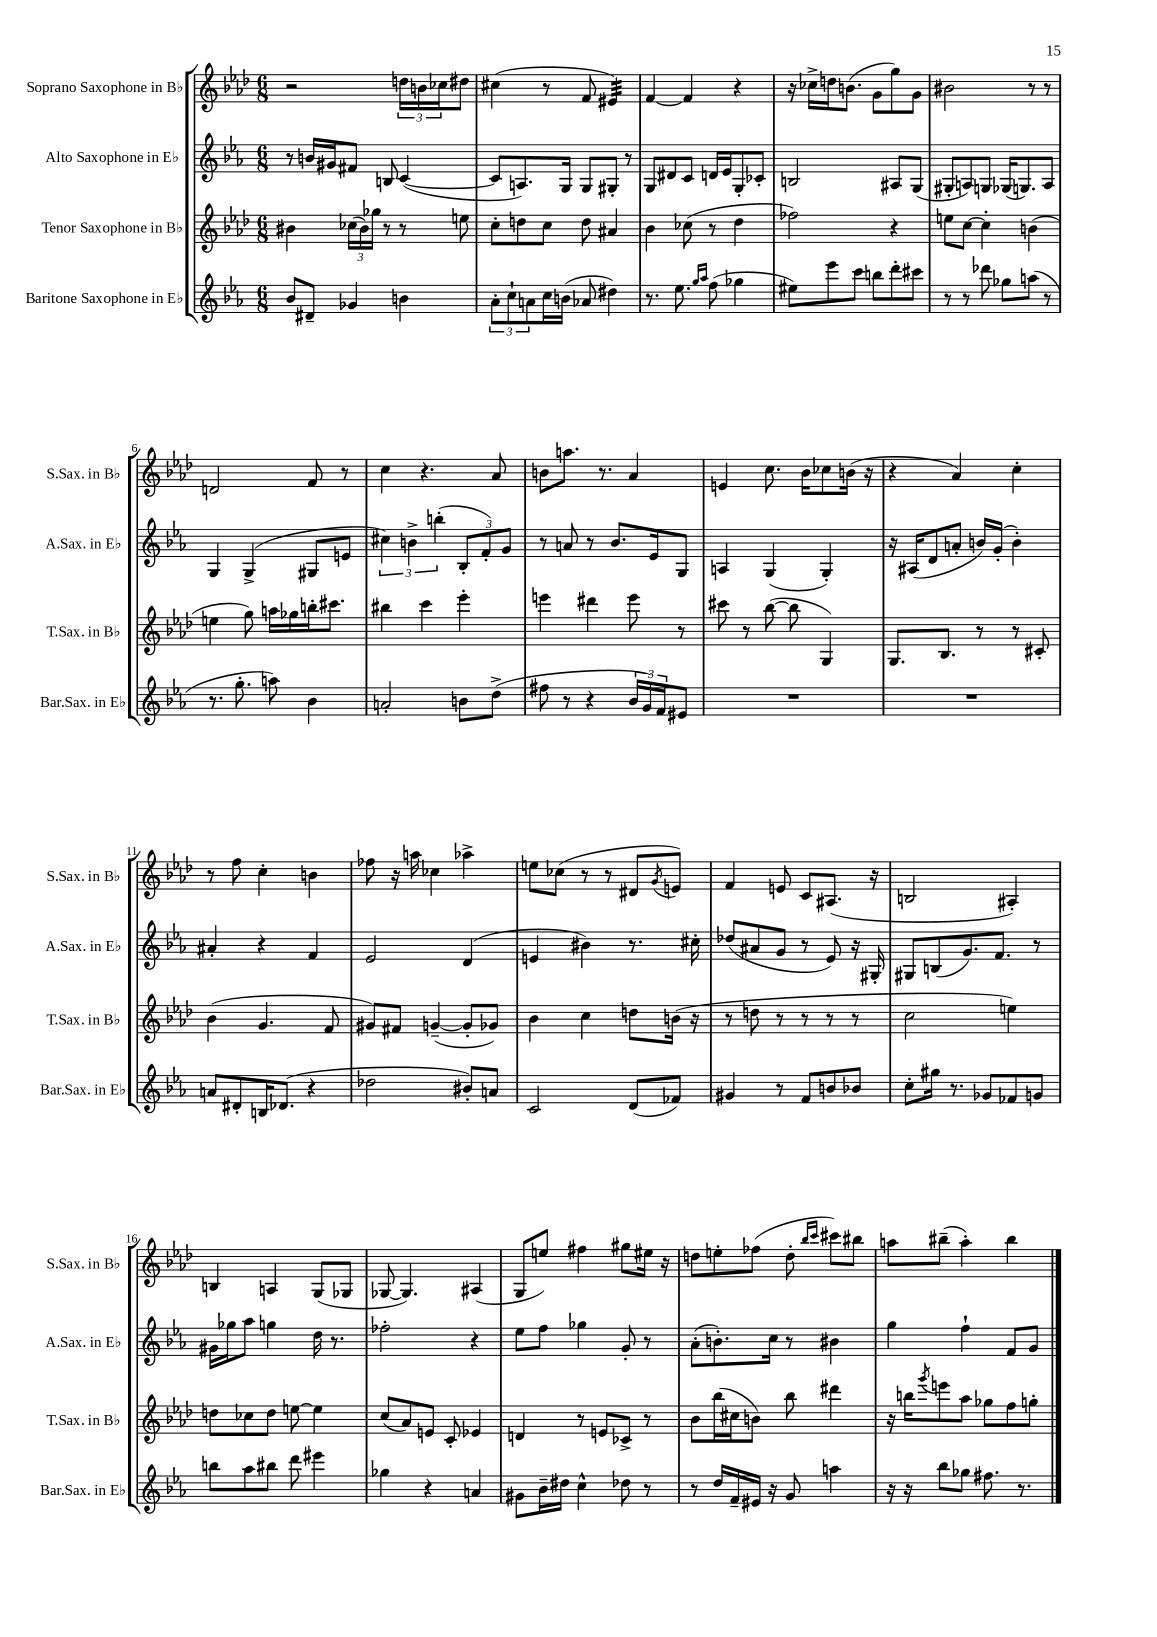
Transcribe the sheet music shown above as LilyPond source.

<<
\new StaffGroup <<
\new Staff = "s0" \with { instrumentName = "Soprano Saxophone in Bb" shortInstrumentName = "S.Sax. in Bb" } {
    \clef treble \key aes \major \numericTimeSignature \time 6/8
    r2 \tuplet 3/2 { d''16 b'16 ces''16 } dis''8 |
    cis''4( r8 f'8 eis'4:32) |
    f'4~ f'4 r4 |
    r16 ces''16-> d''16 b'8.( g'8 g''8) g'8 |
    bis'2 r8 r8 |
    d'2 f'8 r8 |
    c''4 r4. aes'8 |
    b'8 a''8. r8. aes'4 |
    e'4 c''8. bes'16 ces''8 b'16( r16 |
    r4 aes'4) c''4-. |
    r8 f''8 c''4-. b'4 |
    fes''8 r16 a''16 ces''4 aes''4-> |
    e''8 ces''8( r8 r8 dis'8 \acciaccatura { g'8 } e'8) |
    f'4 e'8 c'8 ais8.( r16 |
    b2 ais4-.) |
    b4 a4 g8( ges8 |
    ges8~ ges4.) ais4( |
    g8 e''8) fis''4 gis''8 eis''16 r16 |
    d''8 e''8-. fes''8( d''8-. \grace { bes''16 c'''16 } cis'''8) bis''8 |
    a''8 bis''8--( a''4-.) bis''4 \bar "|." |
}
\new Staff = "s1" \with { instrumentName = "Alto Saxophone in Eb" shortInstrumentName = "A.Sax. in Eb" } {
    \clef treble \key ees \major \numericTimeSignature \time 6/8
    r8 b'16 gis'16 fis'8 b8 c'4~( |
    c'8 a8.) g16 g8 gis8-. r8 |
    g8 dis'8 c'8 d'16 ees'16 g8-. ces'8-. |
    b2 ais8 g8( |
    gis8-. a8) g8 ges16( g8.) a8 |
    g4 g4->( gis8 e'8 |
    \tuplet 3/2 { cis''4) b'4-> b''4-.( } \tuplet 3/2 { bes8-. f'8-.) g'8 } |
    r8 a'8 r8 bes'8. ees'16 g8 |
    a4 g4( g4-.) |
    r16 ais16( d'8 a'8-. b'16) g'16-.( b'4-.) |
    ais'4-. r4 f'4 |
    ees'2 d'4( |
    e'4 bis'4) r8. cis''16-. |
    des''8( ais'8 g'8 r8 ees'8) r16 gis16-. |
    gis8 b8( g'8.) f'8. r8 |
    gis'16 ges''16 aes''8 g''4 d''16 r8. |
    fes''2-. r4 |
    ees''8 f''8 ges''4 g'8-. r8 |
    aes'8-.( b'8.-.) c''16 r8 bis'4 |
    g''4 f''4-! f'8 g'8 \bar "|." |
}
\new Staff = "s2" \with { instrumentName = "Tenor Saxophone in Bb" shortInstrumentName = "T.Sax. in Bb" } {
    \clef treble \key aes \major \numericTimeSignature \time 6/8
    bis'4 \tuplet 3/2 { ces''16( bis'16) ges''16 } r8 r8 e''8 |
    c''8-. d''8 c''8 d''8 ais'4 |
    bes'4 ces''8( r8 des''4 |
    fes''2) r4 |
    e''8 c''8~ c''4-. b'4( |
    e''4 g''8) a''16 ges''16 b''16-. cis'''8. |
    bis''4 c'''4 ees'''4-. |
    e'''4 dis'''4 e'''8 r8 |
    cis'''8 r8 bes''8~( bes''8 g4) |
    g8. bes8. r8 r8 cis'8-. |
    bes'4( g'4. f'8 |
    gis'8) fis'8 g'4~--( g'8-. ges'8) |
    bes'4 c''4 d''8 b'16( r16 |
    r8 d''8 r8 r8 r8 r8 |
    c''2 e''4) |
    d''8 ces''8 d''8 e''8~ e''4 |
    c''8( aes'8) e'8 c'8-. ees'4 |
    d'4 r8 e'8 ces'8-> r8 |
    bes'8 bes''16( cis''16 b'8) bes''8 dis'''4 |
    r16 b''16 \acciaccatura { g'''8 } e'''8 aes''8 ges''8 f''8 g''8-. \bar "|." |
}
\new Staff = "s3" \with { instrumentName = "Baritone Saxophone in Eb" shortInstrumentName = "Bar.Sax. in Eb" } {
    \clef treble \key ees \major \numericTimeSignature \time 6/8
    bes'8 dis'8-- ges'4 b'4 |
    \tuplet 3/2 { aes'8-. c''8-! a'8 } c''16 b'16( aes'8 dis''4) |
    r8. ees''8. \grace { g''16 aes''16 } f''8( ges''4 |
    eis''8) ees'''8 c'''8 b''8 d'''8-. cis'''8 |
    r8 r8 des'''8 ges''8 a''8( r8 |
    r8. g''8.-. a''8) bes'4 |
    a'2-. b'8 d''8->( |
    fis''8 r8 r4 \tuplet 3/2 { bes'16 g'16) f'16 } eis'8 |
    R2. |
    R2. |
    a'8 dis'8-. b16 des'8.( r4 |
    des''2 bis'8-.) a'8 |
    c'2 d'8( fes'8) |
    gis'4 r8 f'8 b'8 bes'8 |
    c''8-. gis''16 r8. ges'8 fes'8 g'8 |
    b''8 aes''8 bis''8 d'''8 eis'''4 |
    ges''4 r4 a'4 |
    gis'8 bes'16-- dis''16 c''4-^ des''8 r8 |
    r8 d''16 f'16-- eis'16 r16 g'8 a''4 |
    r16 r16 bes''8 ges''8 fis''8. r8. \bar "|." |
}
>>
>>
